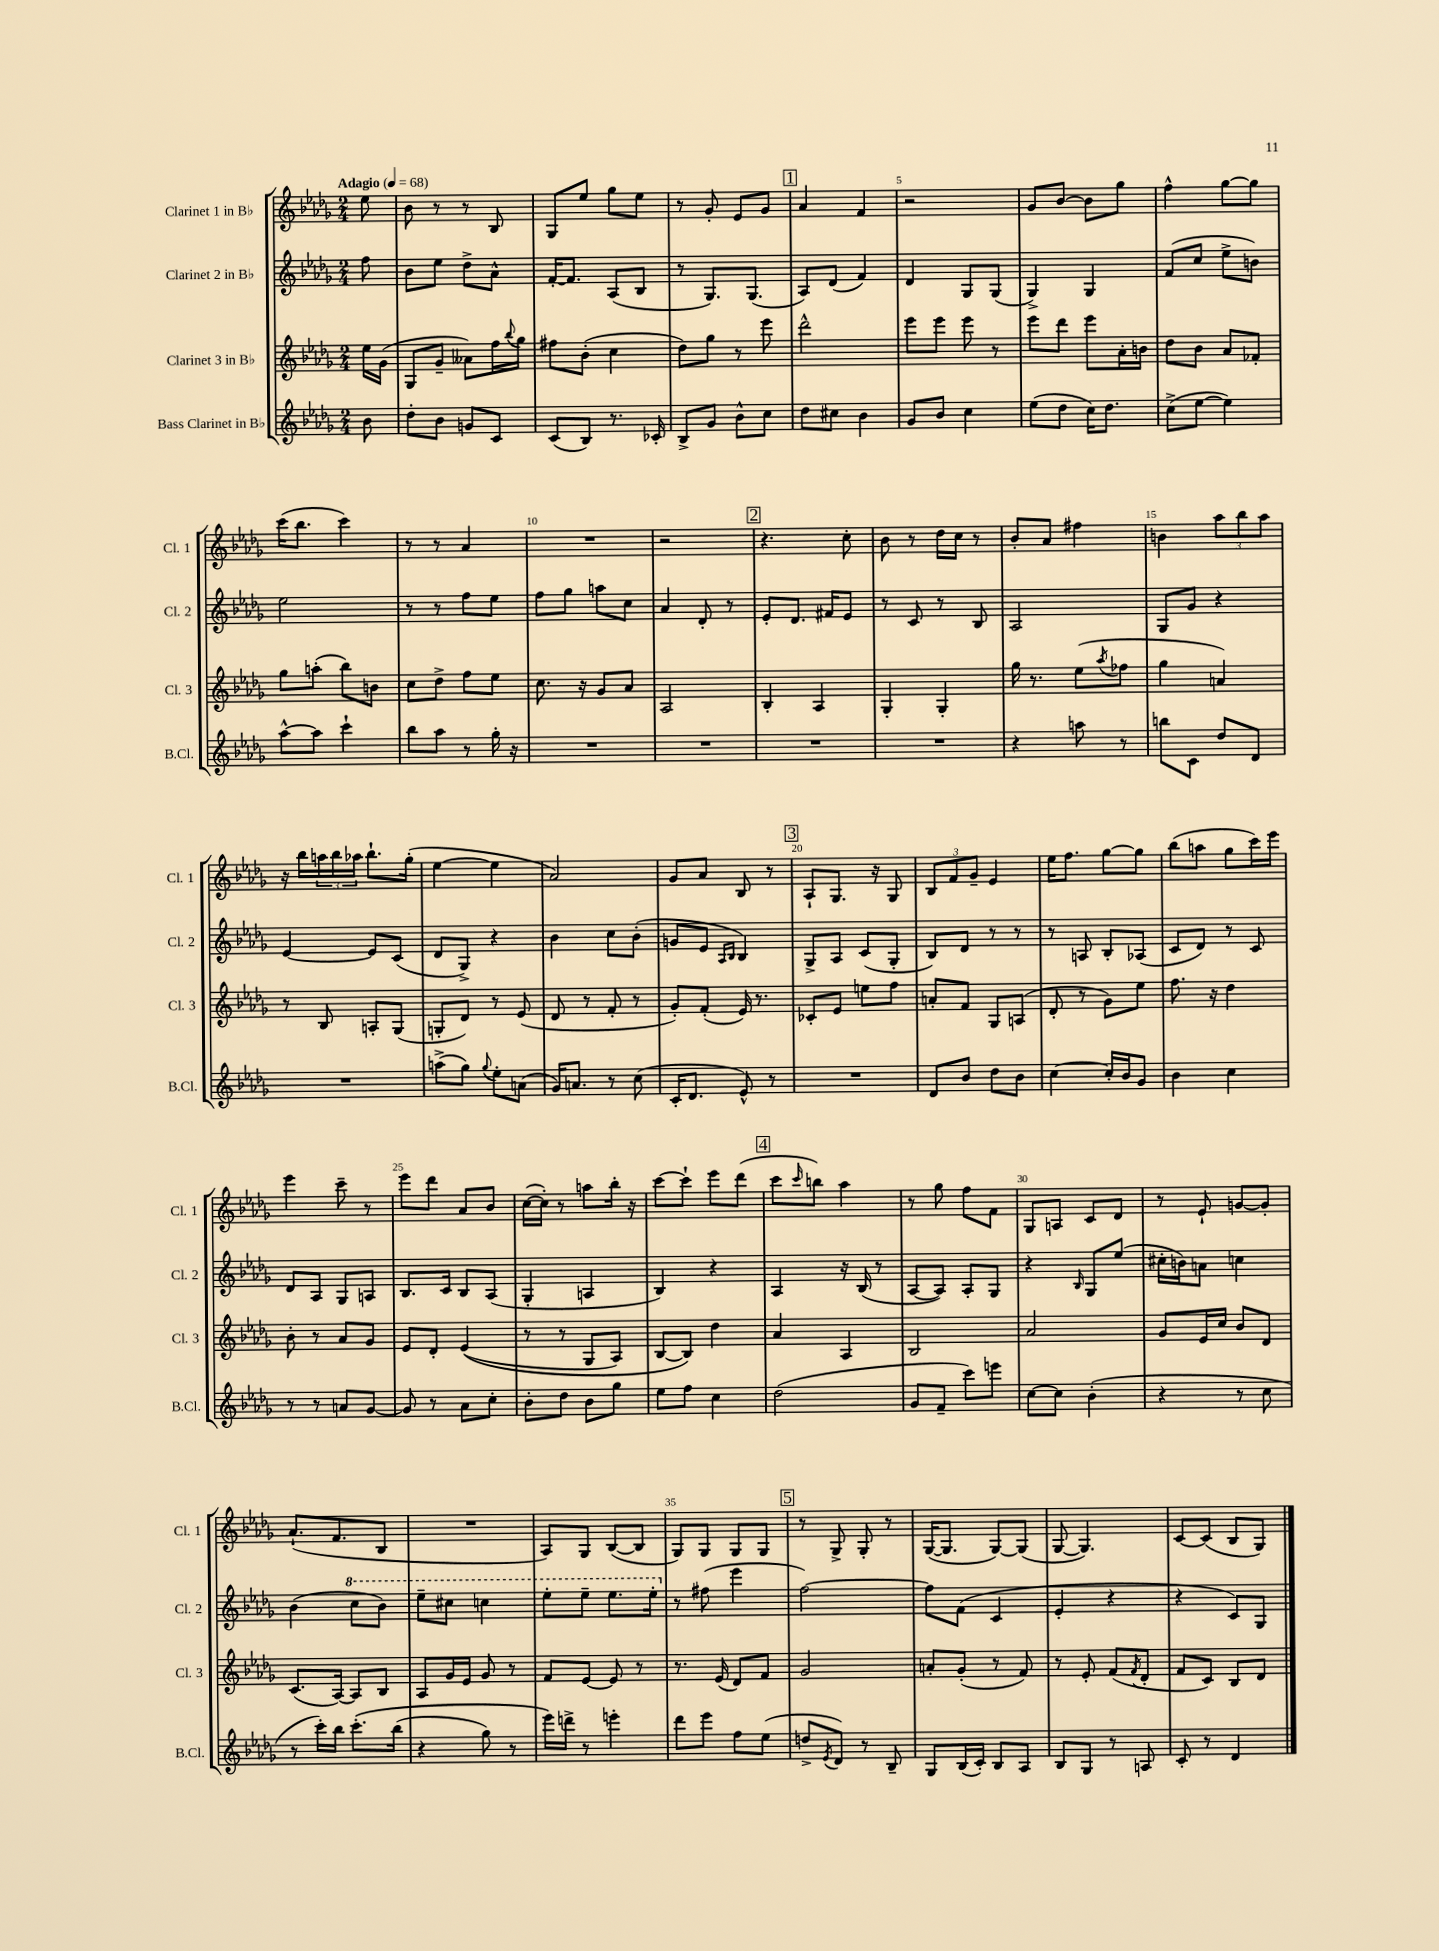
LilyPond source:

<<
\new StaffGroup <<
\new Staff = "s0" \with { instrumentName = "Clarinet 1 in Bb" shortInstrumentName = "Cl. 1" } {
    \clef treble \key des \major \numericTimeSignature \time 2/4 \partial 8 \tempo "Adagio" 4 = 68
    ees''8 |
    bes'8 r8 r8 bes8 |
    ges8 ees''8 ges''8 ees''8 |
    r8 ges'8-. ees'8 ges'8 |
    \mark \markup { \box "1" } aes'4 f'4 |
    r2 |
    ges'8 bes'8~ bes'8 ges''8 |
    f''4-^ ges''8~ ges''8 |
    c'''16( bes''8. c'''4) |
    r8 r8 aes'4 |
    R2 |
    r2 |
    \mark \markup { \box "2" } r4. c''8-. |
    bes'8 r8 des''16 c''16 r8 |
    bes'8-. aes'8 fis''4 |
    b'4 \tuplet 3/2 { aes''8 bes''8 aes''8 } |
    r16 bes''16 \tuplet 3/2 { a''16 bes''16 aes''16 } bes''8.-! ges''16-.( |
    ees''4~ ees''4 |
    aes'2) |
    ges'8 aes'8 bes8 r8 |
    \mark \markup { \box "3" } aes8-! ges8. r16 ges8 |
    \tuplet 3/2 { bes8 f'8 ges'8-- } ees'4 |
    ees''16 f''8. ges''8~ ges''8 |
    bes''8( a''8 ges''8 c'''16) ees'''16 |
    ees'''4 c'''8-- r8 |
    ees'''8 des'''8 aes'8 bes'8 |
    c''16~( c''16-.) r8 a''8 bes''16-. r16 |
    c'''8~ c'''8-! ees'''8 des'''8( |
    \mark \markup { \box "4" } c'''8 \grace { c'''16 } b''8) aes''4 |
    r8 ges''8 f''8 f'8 |
    ges8 a8 c'8 des'8 |
    r8 ees'8-! g'8~ g'8-. |
    aes'8.-!( f'8. bes8 |
    R2 |
    aes8) ges8 bes8~( bes8 |
    ges8) ges8 ges8 ges8 |
    \mark \markup { \box "5" } r8 ges8-> ges8-. r8 |
    ges16~( ges8. ges8~) ges8( |
    ges8~ ges4.) |
    c'8~ c'8( bes8 ges8) \bar "|." |
}
\new Staff = "s1" \with { instrumentName = "Clarinet 2 in Bb" shortInstrumentName = "Cl. 2" } {
    \clef treble \key des \major \numericTimeSignature \time 2/4 \partial 8
    f''8 |
    bes'8 ees''8 des''8-> aes'8-^ |
    f'16~-. f'8. aes8( bes8 |
    r8 ges8.) ges8.( |
    \mark \markup { \box "1" } aes8) des'8( f'4) |
    des'4 ges8 ges8( |
    ges4->) ges4 |
    f'8( c''8 ees''8-> b'8) |
    ees''2 |
    r8 r8 f''8 ees''8 |
    f''8 ges''8 a''8 c''8 |
    aes'4 des'8-. r8 |
    \mark \markup { \box "2" } ees'8-. des'8. fis'16 ees'8 |
    r8 c'8 r8 bes8 |
    aes2 |
    ges8 ges'8 r4 |
    ees'4~ ees'8 c'8( |
    des'8 ges8->) r4 |
    bes'4 c''8 bes'8-.( |
    g'8 ees'8 \grace { aes16 bes16 } bes4) |
    \mark \markup { \box "3" } ges8-> aes8 c'8( ges8-. |
    bes8) des'8 r8 r8 |
    r8 a8 bes8-. aes8( |
    c'8 des'8) r8 c'8 |
    des'8 aes8 ges8 a8 |
    bes8. c'16 bes8 aes8( |
    ges4-. a4 |
    bes4) r4 |
    \mark \markup { \box "4" } aes4 r16 bes16( r8 |
    aes8~ aes8) aes8-. ges8 |
    r4 \grace { bes16 } ges8 ees''8( |
    cis''16-. b'16) a'8 c''4 |
    bes'4( \ottava #1 c'''8 bes''8) |
    ees'''8-- cis'''8 c'''4 |
    ees'''8-. ees'''8-- ees'''8. ees'''16-. \ottava #0 |
    r8 fis''8( ees'''4 |
    \mark \markup { \box "5" } f''2~) |
    f''8 f'8( c'4 |
    ees'4-. r4 |
    r4 c'8) ges8 \bar "|." |
}
\new Staff = "s2" \with { instrumentName = "Clarinet 3 in Bb" shortInstrumentName = "Cl. 3" } {
    \clef treble \key des \major \numericTimeSignature \time 2/4 \partial 8
    ees''16 ges'16( |
    ges8 ges'8-- aeses'8) f''16 \appoggiatura { bes''8 } ges''16 |
    fis''8 bes'8-.( c''4 |
    des''8) ges''8 r8 ees'''8 |
    \mark \markup { \box "1" } des'''2-^ |
    ees'''8 ees'''8 ees'''8 r8 |
    ees'''8 des'''8 ees'''8 aes'16-. b'16 |
    des''8 bes'8 aes'8 fes'8-. |
    ges''8 a''8-.( bes''8) b'8 |
    c''8 des''8-> f''8 ees''8 |
    c''8. r16 ges'8 aes'8 |
    aes2 |
    \mark \markup { \box "2" } bes4-. aes4 |
    ges4-. ges4-. |
    ges''16 r8. ees''8( \acciaccatura { aes''8 } fes''8 |
    ges''4 a'4) |
    r8 bes8 a8-. ges8( |
    g8-. des'8) r8 ees'8( |
    des'8 r8 f'8-. r8 |
    ges'8-.) f'8-.( ees'16) r8. |
    \mark \markup { \box "3" } ces'8-. ees'8 e''8 f''8 |
    a'8-. f'8 ges8 a8( |
    des'8-. r8 ges'8) ees''8 |
    f''8. r16 des''4 |
    bes'8-. r8 aes'8 ges'8 |
    ees'8 des'8-. ees'4(\( |
    r8 r8 ges8 aes8) |
    bes8~ bes8\) des''4 |
    \mark \markup { \box "4" } aes'4 aes4 |
    bes2 |
    aes'2 |
    ges'8 ees'16 c''16 bes'8 des'8 |
    c'8.( aes16~) aes8 bes8 |
    aes8 ges'16 ees'16 ges'8 r8 |
    f'8 ees'8~ ees'8 r8 |
    r8. ees'16( des'8) f'8 |
    \mark \markup { \box "5" } ges'2 |
    a'8-. ges'8-.( r8 f'8) |
    r8 ees'8-. f'8( \acciaccatura { f'8 } des'8-. |
    f'8 c'8) bes8 des'8 \bar "|." |
}
\new Staff = "s3" \with { instrumentName = "Bass Clarinet in Bb" shortInstrumentName = "B.Cl." } {
    \clef treble \key des \major \numericTimeSignature \time 2/4 \partial 8
    bes'8 |
    des''8-. bes'8 g'8 c'8 |
    c'8( bes8) r8. ces'16-. |
    bes8-> ges'8 bes'8-^ c''8 |
    \mark \markup { \box "1" } des''8 cis''8 bes'4 |
    ges'8 bes'8 c''4 |
    ees''8( des''8 c''16) des''8. |
    c''8->( ees''8~ ees''4) |
    aes''8~-^ aes''8 c'''4-! |
    bes''8 aes''8 r8 ges''16-. r16 |
    R2 |
    R2 |
    \mark \markup { \box "2" } R2 |
    R2 |
    r4 a''8 r8 |
    b''8 c'8 des''8 des'8 |
    R2 |
    a''8->( ges''8) \appoggiatura { ges''8 } ees''8-. a'8( |
    ges'16) a'8. r8 c''8( |
    c'16-. des'8. ees'8-^) r8 |
    \mark \markup { \box "3" } R2 |
    des'8 bes'8 des''8 bes'8 |
    c''4~ c''16-. bes'16 ges'8 |
    bes'4 c''4 |
    r8 r8 a'8 ges'8~ |
    ges'8 r8 aes'8 c''8-. |
    bes'8-. des''8 bes'8 ges''8 |
    ees''8 f''8 c''4 |
    \mark \markup { \box "4" } des''2( |
    ges'8 f'8-- c'''8) e'''8 |
    c''8~ c''8 bes'4-.( |
    r4 r8 c''8 |
    r8 c'''16-.) bes''16 c'''8.-.\( bes''16( |
    r4 ges''8) r8 |
    ees'''16\) d'''16-> r8 e'''4-. |
    des'''8 ees'''8 f''8 ees''8( |
    \mark \markup { \box "5" } d''8-> \acciaccatura { ees'8 } des'8) r8 bes8-- |
    ges8 bes16( c'16-.) bes8 aes8 |
    bes8 ges8 r8 a8 |
    c'8-. r8 des'4 \bar "|." |
}
>>
>>
\layout { \context { \Score \override BarNumber.break-visibility = ##(#f #t #t) barNumberVisibility = #(every-nth-bar-number-visible 5) } }
